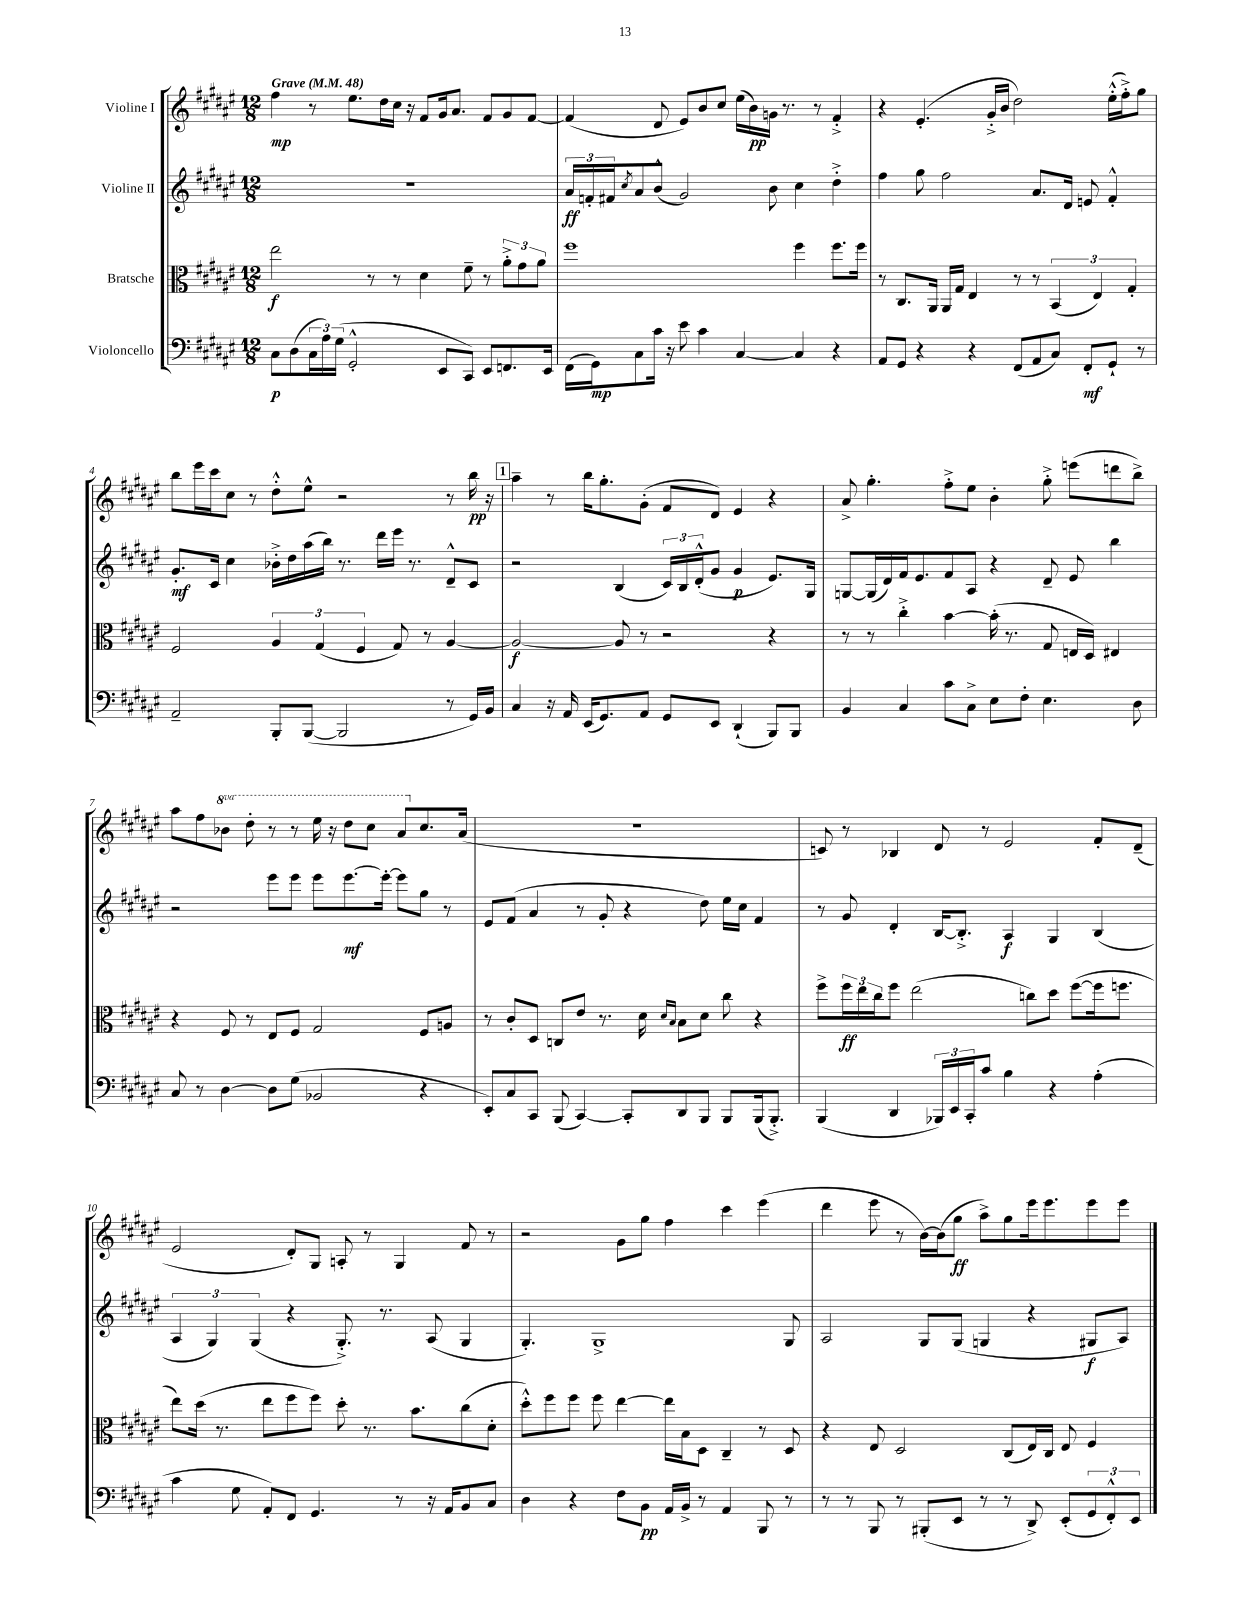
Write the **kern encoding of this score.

**kern	**dynam	**kern	**dynam	**kern	**dynam	**kern	**dynam
*part4	*part4	*part3	*part3	*part2	*part2	*part1	*part1
*staff4	*staff4	*staff3	*staff3	*staff2	*staff2	*staff1	*staff1
*I"Violoncello	*	*I"Bratsche	*	*I"Violine II	*	*I"Violine I	*
*clefF4	*	*clefC3	*	*clefG2	*	*clefG2	*
*k[f#c#g#d#a#e#]	*	*k[f#c#g#d#a#e#]	*	*k[f#c#g#d#a#e#]	*	*k[f#c#g#d#a#e#]	*
*M12/8	*	*M12/8	*	*M12/8	*	*M12/8	*
*MM48	*	*MM48	*	*MM48	*	*MM48	*
=1	=1	=1	=1	=1	=1	=1	=1
!	!	!	!	!	!	!LO:TX:a:B:t=Grave	!
8C#\L	p	2ee#\	f	1.r	.	4ff#\	mp
(8D#\	.	.	.	.	.	.	.
24C#\L	.	.	.	.	.	8r	.
24A#\)	.	.	.	.	.	.	.
(24G#\JJ	.	.	.	.	.	.	.
2GG#'^^/	.	.	.	.	.	8.ee#\L	.
.	.	8r	.	.	.	.	.
.	.	.	.	.	.	16dd#\L	.
.	.	8r	.	.	.	16cc#\JJ	.
.	.	.	.	.	.	16r	.
.	.	4d#\	.	.	.	8f#/L	.
8EE#/L	.	.	.	.	.	16g#/k	.
.	.	.	.	.	.	8.a#/J	.
8CC#/J)	.	8f#~\	.	.	.	.	.
8EE#/L	.	8r	.	.	.	8f#/L	.
8.FFn/	.	12a#'^\L	.	.	.	8g#/	.
.	.	12g#\	.	.	.	.	.
.	.	.	.	.	.	[8f#/J	.
.	.	12a#\J	.	.	.	.	.
16EE#/Jk	.	.	.	.	.	.	.
=2	=2	=2	=2	=2	=2	=2	=2
(16FF#\LL	.	1ff#	.	24a#/LL	ff	(4f#/]	.
.	.	.	.	24fn'/	.	.	.
16GG#\J)	mp	.	.	.	.	.	.
.	.	.	.	24f#X/J	.	.	.
.	.	.	.	8qcc#/	.	.	.
8C#\	.	.	.	8a#/	.	.	.
16c#\Jk	.	.	.	(8b^^/J	.	8d#/	.
16r	.	.	.	.	.	.	.
8e#\	.	.	.	2g#/)	.	8e#/L)	.
4c#\	.	.	.	.	.	8b/	.
.	.	.	.	.	.	8cc#/J	.
[4C#/	.	.	.	.	.	(16ee#\LL	.
.	.	.	.	.	.	16b\)	pp
.	.	.	.	8b\	.	16gn\JJ	.
.	.	.	.	.	.	8.r	.
4C#/]	.	4ff#\	.	4cc#\	.	.	.
.	.	.	.	.	.	8r	.
4r	.	8.ff#\L	.	4dd#'^\	.	4f#'^/	.
.	.	16ff#\Jk	.	.	.	.	.
=3	=3	=3	=3	=3	=3	=3	=3
8AA#/L	.	8r	.	4ff#\	.	4r	.
8GG#/J	.	8.C#/L	.	.	.	.	.
4r	.	.	.	8gg#\	.	(4.e#'/	.
.	.	16AA#/Jk	.	.	.	.	.
.	.	16AA#/LL	.	2ff#\	.	.	.
.	.	16G#/JJ	.	.	.	.	.
4r	.	4E#/	.	.	.	.	.
.	.	.	.	.	.	16g#'^/LL	.
.	.	.	.	.	.	16b/JJ	.
(8FF#/L	.	8r	.	.	.	2dd#\)	.
8AA#/	.	8r	.	8.a#/L	.	.	.
8C#/J)	.	(6BB/	.	.	.	.	.
.	.	.	.	16d#/Jk	.	.	.
8FF#'/L	mf	.	.	8en/	.	.	.
.	.	6E#/)	.	.	.	.	.
8GG#`/J	.	.	.	4f#'^^/	.	(16ee#'^^\LL	.
.	.	.	.	.	.	16ff#'^\J)	.
.	.	6G#'/	.	.	.	.	.
8r	.	.	.	.	.	8gg#\J	.
!!LO:LB:g=z
=4	=4	=4	=4	=4	=4	=4	=4
2AA#~/	.	2F#/	.	8.g#'/L	mf	8bb\L	.
.	.	.	.	.	.	16eee#\L	.
.	.	.	.	16c#/Jk	.	16ccc#\J	.
.	.	.	.	4cc#\	.	8cc#\J	.
.	.	.	.	.	.	8r	.
8BBB'/L	.	6A#/	.	16b-X'^\LL	.	8dd#'^^\L	.
.	.	.	.	16dd#\	.	.	.
([8BBB/J	.	.	.	(16aa#\	.	8ee#^^\J	.
.	.	(6G#/	.	.	.	.	.
.	.	.	.	16bb\JJ)	.	.	.
2BBB/]	.	.	.	8.r	.	2r	.
.	.	6F#/	.	.	.	.	.
.	.	.	.	16ddd#\LL	.	.	.
.	.	8G#/)	.	16eee#\JJ	.	.	.
.	.	.	.	8.r	.	.	.
.	.	8r	.	.	.	.	.
8r	.	[4A#/	.	8d#~^^/L	.	8r	.
16GG#/LL)	.	.	.	8c#/J	.	16bb\	pp
16BB/JJ	.	.	.	.	.	16r	.
!!LO:REH:place=s1:t=1
=5	=5	=5	=5	=5	=5	=5	=5
4C#/	.	2A#/_	f	2r	.	4aa#~\	.
16r	.	.	.	.	.	8r	.
16AA#/	.	.	.	.	.	.	.
(16EE#/KL	.	.	.	.	.	16bb\KL	.
8.GG#/)	.	.	.	.	.	8.gg#'\	.
.	.	8A#/]	.	(4B/	.	.	.
8AA#/J	.	8r	.	.	.	(8g#'\J	.
8GG#/L	.	2r	.	24c#/LL)	.	8f#/L	.
.	.	.	.	24B/	.	.	.
.	.	.	.	(24d#'^^/J	.	.	.
8EE#/J	.	.	.	8g#/J	.	8d#/J)	.
(4DD#`/	.	.	.	4g#/	p	4e#/	.
8BBB/L)	.	4r	.	8.e#/L)	.	4r	.
8BBB/J	.	.	.	.	.	.	.
.	.	.	.	16G#/Jk	.	.	.
=6	=6	=6	=6	=6	=6	=6	=6
4BB/	.	8r	.	[8Gn/L	.	8a#^/	.
.	.	8r	.	(16G/L]	.	4.gg#'\	.
.	.	.	.	16d#/)	.	.	.
4C#/	.	4cc#'^\	.	16f#/J	.	.	.
.	.	.	.	8.e#/	.	.	.
8c#\L	.	[4b\	.	8f#/	.	8ff#'^\L	.
8C#^\J	.	.	.	8A#/J	.	8ee#\J	.
8E#\L	.	(16b'\]	.	4r	.	4b'\	.
.	.	8.r	.	.	.	.	.
8F#'\J	.	.	.	.	.	.	.
4.E#\	.	8G#/	.	8d#~/	.	8gg#'^\	.
.	.	16En/LL	.	8e#/	.	(8eeen\L	.
.	.	16D#/JJ)	.	.	.	.	.
.	.	4E#X/	.	4bb\	.	8dddn\	.
8D#\	.	.	.	.	.	8bb^\J)	.
!!LO:LB:g=z
=7	=7	=7	=7	=7	=7	=7	=7
8C#/	.	4r	.	2r	.	8aa#\L	.
8r	.	.	.	.	.	8ff#\	.
*	*	*	*	*	*	*8va	*
[4D#\	.	8F#/	.	.	.	8bb-X\J	.
.	.	8r	.	.	.	8ddd#'\	.
8D#\L]	.	8E#/L	.	8eee#\L	.	8r	.
(8G#\J	.	8F#/J	.	8eee#\J	.	8r	.
2BB-X/	.	2G#/	.	8eee#\L	.	16eee#\	.
.	.	.	.	.	.	16r	.
.	.	.	.	[8.eee#\	mf	8ddd#\L	.
.	.	.	.	.	.	8ccc#\J	.
.	.	.	.	16eee#'\Jk_	.	.	.
.	.	.	.	8eee#\L]	.	8aa#/L	.
*	*	*	*	*	*	*X8va	*
4r	.	8F#/L	.	8gg#\J	.	8.cc#/	.
.	.	8An/J	.	8r	.	.	.
.	.	.	.	.	.	(16a#/Jk	.
=8	=8	=8	=8	=8	=8	=8	=8
8EE#'/L)	.	8r	.	8e#/L	.	1.r	.
8C#/	.	8c#'/L	.	(8f#/J	.	.	.
8CC#/J	.	8D#/J	.	4a#/	.	.	.
(8BBB/	.	8Cn/L	.	.	.	.	.
[4CC#/)	.	8e#/J	.	8r	.	.	.
.	.	8.r	.	8g#'/	.	.	.
8CC#'/L]	.	.	.	4r	.	.	.
.	.	16d#\	.	.	.	.	.
.	.	16qqd#/LL	.	.	.	.	.
.	.	16qqB/JJ	.	.	.	.	.
8DD#/	.	8B\L	.	.	.	.	.
8BBB/J	.	8d#\J	.	8dd#\)	.	.	.
8BBB/L	.	8cc#\	.	16ee#\LL	.	.	.
.	.	.	.	16cc#\JJ	.	.	.
(16BBB/k	.	4r	.	4f#/	.	.	.
8.BBB'^/J)	.	.	.	.	.	.	.
=9	=9	=9	=9	=9	=9	=9	=9
(4BBB/	.	8ff#^\L	.	8r	.	8cn/)	.
.	.	24ff#\L	ff	8g#/	.	8r	.
.	.	24ee#\	.	.	.	.	.
.	.	24cc#\J	.	.	.	.	.
4DD#/	.	8ff#\J	.	4d#'/	.	4B-X/	.
.	.	(2ee#\	.	.	.	.	.
24BBB-X/LL)	.	.	.	[16B/KL	.	8d#/	.
24EE#/	.	.	.	.	.	.	.
.	.	.	.	8.B'^/J]	.	.	.
24CC#'/J	.	.	.	.	.	.	.
8c#/J	.	.	.	.	.	8r	.
4B\	.	.	.	4A#/	f	2e#/	.
.	.	8ccn\L)	.	.	.	.	.
4r	.	8dd#\J	.	4G#/	.	.	.
.	.	([8ff#\L	.	.	.	.	.
(4A#'\	.	16ff#\k]	.	(4B/	.	8f#'/L	.
.	.	8.ffn\J	.	.	.	.	.
.	.	.	.	.	.	(8d#~/J	.
!!LO:LB:g=z
=10	=10	=10	=10	=10	=10	=10	=10
4c#\	.	8ee#\L)	.	6A#/	.	2e#/	.
.	.	(16dd#\Jk	.	.	.	.	.
.	.	.	.	6G#/)	.	.	.
.	.	8.r	.	.	.	.	.
8G#\	.	.	.	.	.	.	.
.	.	.	.	(6G#/	.	.	.
8AA#'/L)	.	8ee#\L	.	.	.	.	.
8FF#/J	.	8ff#\	.	4r	.	8d#'/L)	.
4.GG#/	.	8ff#\J)	.	.	.	8G#/J	.
.	.	8dd#'\	.	8.G#'^/)	.	8An'/	.
.	.	8.r	.	.	.	8r	.
.	.	.	.	8.r	.	.	.
8r	.	.	.	.	.	4G#/	.
.	.	8.b\L	.	.	.	.	.
16r	.	.	.	(8A#/	.	.	.
16AA#/KL	.	.	.	.	.	.	.
8BB/	.	(8cc#\	.	4G#/	.	8f#/	.
8C#/J	.	8d#'\J	.	.	.	8r	.
=11	=11	=11	=11	=11	=11	=11	=11
4D#\	.	8dd#'^^\L)	.	4.G#'/)	.	2r	.
.	.	8ff#\	.	.	.	.	.
4r	.	8ff#\J	.	.	.	.	.
.	.	8ff#\	.	1G#^	.	.	.
8F#\L	.	[4ee#\	.	.	.	8g#\L	.
8BB\J	pp	.	.	.	.	8gg#\J	.
16AA#/LL	.	16ee#\LL]	.	.	.	4ff#\	.
16BB^/JJ	.	16B\J	.	.	.	.	.
8r	.	8D#\J	.	.	.	.	.
4AA#/	.	4C#~/	.	.	.	4ccc#\	.
8BBB/	.	8r	.	.	.	(4eee#\	.
8r	.	8D#/	.	8G#/	.	.	.
=12	=12	=12	=12	=12	=12	=12	=12
8r	.	4r	.	2A#/	.	4ddd#\	.
8r	.	.	.	.	.	.	.
8BBB/	.	8E#/	.	.	.	8eee#\	.
8r	.	2D#/	.	.	.	8r	.
(8BBB#X'/L	.	.	.	8G#/L	.	[16b\LL)	.
.	.	.	.	.	.	(16b\J]	.
8EE#/J	.	.	.	(8G#/J	.	8gg#\J	ff
8r	.	.	.	4Gn/	.	8aa#^\L)	.
8r	.	(8C#/L	.	.	.	8gg#\	.
8DD#^/)	.	16E#/L)	.	4r	.	16eee#\k	.
.	.	16C#/JJ	.	.	.	8.eee#\	.
(8EE#'/L	.	8E#/	.	.	.	.	.
12GG#/	.	4F#/	.	8G#X/L	f	8eee#\	.
12FF#'^^/)	.	.	.	.	.	.	.
.	.	.	.	8A#/J)	.	8eee#\J	.
12EE#/J	.	.	.	.	.	.	.
==	==	==	==	==	==	==	==
*-	*-	*-	*-	*-	*-	*-	*-
